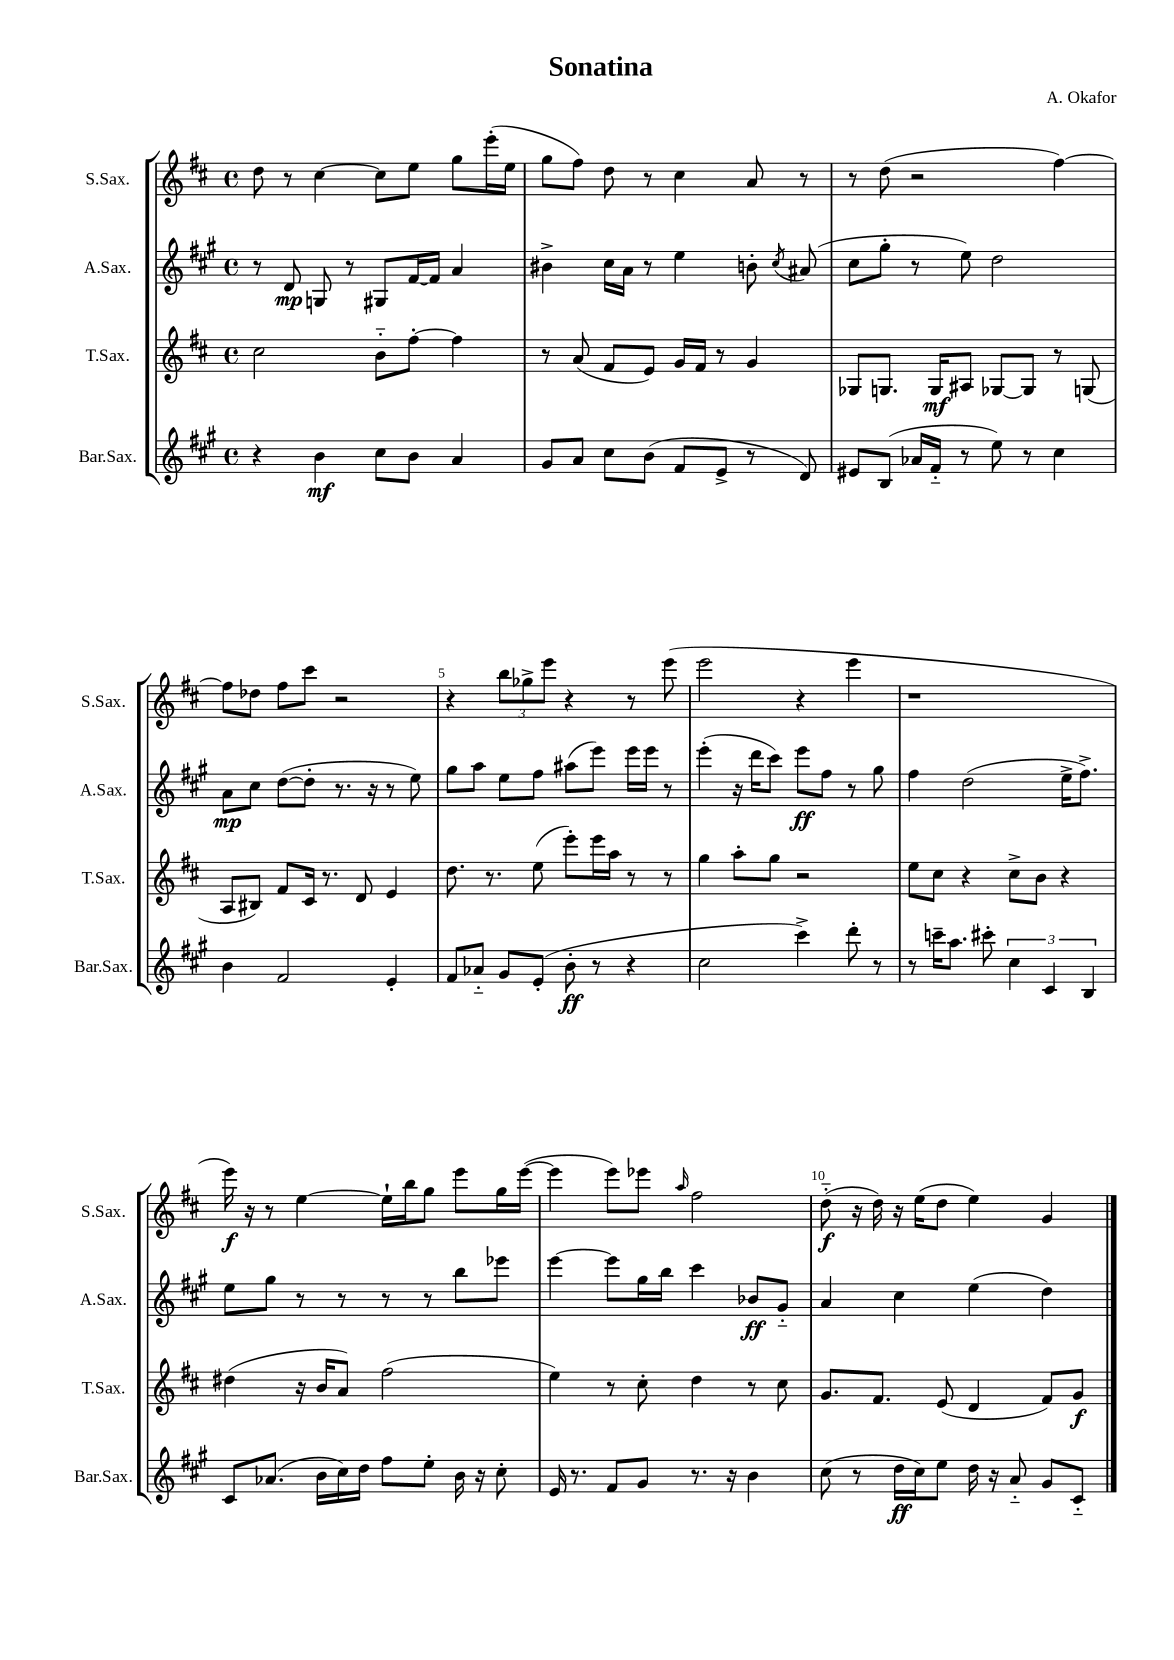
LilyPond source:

\header { title = "Sonatina" composer = "A. Okafor" }
<<
\new StaffGroup <<
\new Staff = "s0" \with { instrumentName = "S.Sax." shortInstrumentName = "S.Sax." } {
    \clef treble \key d \major \defaultTimeSignature \time 4/4
    \autoBeamOff d''8 r8 cis''4~ cis''8[ e''8] g''8[ e'''16-.( e''16] |
    g''8[ fis''8]) d''8 r8 cis''4 a'8 r8 |
    r8 d''8( r2 fis''4~) |
    fis''8[ des''8] fis''8[ cis'''8] r2 |
    r4 \tuplet 3/2 { b''8[ ges''8-> e'''8] } r4 r8 e'''8( |
    e'''2 r4 e'''4 |
    r1 |
    e'''16\f) r16 r8 e''4~ e''16[-! b''16 g''8] e'''8[ g''16 e'''16]~( |
    e'''4 e'''8[) ees'''8] \grace { a''16 } fis''2 |
    d''8-_\f( r16 d''16) r16 e''16[( d''8] e''4) g'4 \bar "|." |
}
\new Staff = "s1" \with { instrumentName = "A.Sax." shortInstrumentName = "A.Sax." } {
    \clef treble \key a \major \defaultTimeSignature \time 4/4
    \autoBeamOff r8 d'8\mp g8 r8 gis8[ fis'16~ fis'16] a'4 |
    bis'4-> cis''16[ a'16] r8 e''4 b'8-. \acciaccatura { cis''8 } ais'8( |
    cis''8[ gis''8]-. r8 e''8) d''2 |
    a'8[\mp cis''8] d''8[~( d''8]-. r8. r16 r8 e''8) |
    gis''8[ a''8] e''8[ fis''8] ais''8[( e'''8]) e'''16[ e'''16] r8 |
    e'''4-.( r16 d'''16[ cis'''8]) e'''8[\ff fis''8] r8 gis''8 |
    fis''4 d''2( e''16[-> fis''8.]->) |
    e''8[ gis''8] r8 r8 r8 r8 b''8[ ees'''8] |
    e'''4~ e'''8[ gis''16 b''16] cis'''4 bes'8[\ff gis'8]-_ |
    a'4 cis''4 e''4( d''4) \bar "|." |
}
\new Staff = "s2" \with { instrumentName = "T.Sax." shortInstrumentName = "T.Sax." } {
    \clef treble \key d \major \defaultTimeSignature \time 4/4
    \autoBeamOff cis''2 b'8[-_ fis''8]~-. fis''4 |
    r8 a'8( fis'8[ e'8]) g'16[ fis'16] r8 g'4 |
    ges8[ g8.] g16[\mf ais8] ges8[~ ges8] r8 g8( |
    a8[ bis8]) fis'8[ cis'16] r8. d'8 e'4 |
    d''8. r8. e''8( e'''8[-.) e'''16 a''16] r8 r8 |
    g''4 a''8[-. g''8] r2 |
    e''8[ cis''8] r4 cis''8[-> b'8] r4 |
    dis''4( r16 b'16[ a'8]) fis''2( |
    e''4) r8 cis''8-. d''4 r8 cis''8 |
    g'8.[ fis'8.] e'8( d'4 fis'8[) g'8]\f \bar "|." |
}
\new Staff = "s3" \with { instrumentName = "Bar.Sax." shortInstrumentName = "Bar.Sax." } {
    \clef treble \key a \major \defaultTimeSignature \time 4/4
    \autoBeamOff r4 b'4\mf cis''8[ b'8] a'4 |
    gis'8[ a'8] cis''8[ b'8]( fis'8[ e'8]-> r8 d'8) |
    eis'8[ b8]( aes'16[ fis'16]-_ r8 e''8) r8 cis''4 |
    b'4 fis'2 e'4-. |
    fis'8[ aes'8]-_ gis'8[ e'8]-.( b'8-.\ff r8 r4 |
    cis''2 cis'''4->) d'''8-. r8 |
    r8 c'''16[-- a''8.] cis'''8-. \tuplet 3/2 { cis''4 cis'4 b4 } |
    cis'8[ aes'8.]( b'16[ cis''16) d''16] fis''8[ e''8]-. b'16 r16 cis''8-. |
    e'16 r8. fis'8[ gis'8] r8. r16 b'4 |
    cis''8( r8 d''16[\ff cis''16) e''8] d''16 r16 a'8-_ gis'8[ cis'8]-_ \bar "|." |
}
>>
>>
\layout { \context { \Score \override BarNumber.break-visibility = ##(#f #t #t) barNumberVisibility = #(every-nth-bar-number-visible 5) } }
